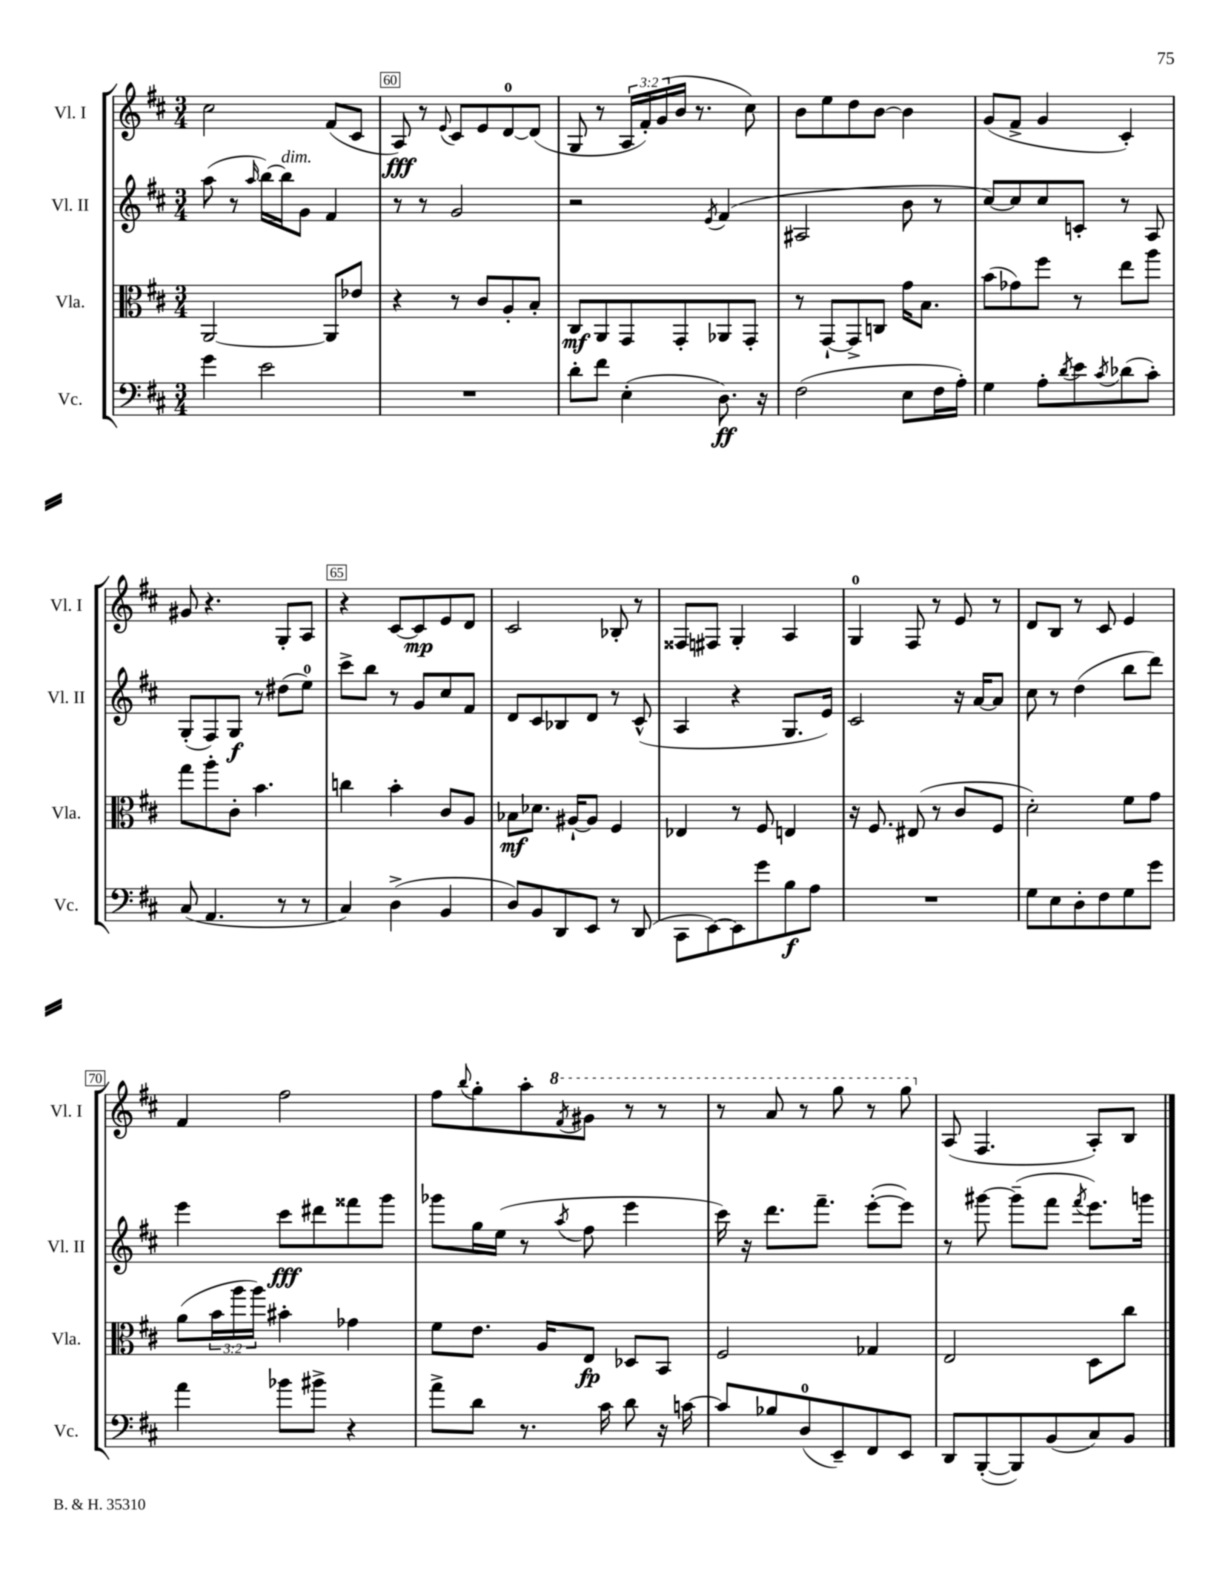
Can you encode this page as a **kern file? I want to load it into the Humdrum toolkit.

**kern	**kern	**kern	**kern
*staff4	*staff3	*staff2	*staff1
*clefF4	*clefC3	*clefG2	*clefG2
*k[f#c#]	*k[f#c#]	*k[f#c#]	*k[f#c#]
*M3/4	*M3/4	*M3/4	*M3/4
4g	[2AA	(8aa	2cc#
.	.	8r	.
.	.	16qqaa	.
2e	.	[16bb)	.
.	.	16bb]	.
.	.	8g	.
.	8AA]	4f#	(8f#
.	8e-	.	8c#
=	=	=	=
2.r	4r	8r	8A)
.	.	8r	8r
.	.	.	8qqe
.	8r	2g	8c#
.	8c#	.	8e
.	8A'	.	[8d
.	8B'	.	(8d]
=	=	=	=
8d'	8C#	2r	8G
8f#	8AA	.	8r
(4E'	8GG	.	24A
.	.	.	24f#')
.	.	.	(24g
.	8GG'	.	16b
.	.	.	8.r
.	.	8qe	.
8.D)	8AA-	(4f#	.
.	8GG'	.	8cc#)
16r	.	.	.
=	=	=	=
(2F#	8r	2A#	8b
.	[8GG`	.	8ee
.	8GG^]	.	8dd
.	8C	.	[8b
8E	16g	8b	4b]
.	8.B	.	.
16F#	.	8r	.
16A')	.	.	.
=	=	=	=
4G	(8b	[8cc#)	(8g
.	8g-)	8cc#]	8f#^
8A'	8ff#	8cc#	4g
8qd	.	.	.
8e	8r	8c'	.
8qc#	.	.	.
(8d-	8ee	8r	4c#')
8c#')	8aa	8A	.
=	=	=	=
(8C#	8gg	(8G'	8g#
4.AA	8aa'	8F#)	4.r
.	8c#'	8G	.
.	4.b	8r	.
8r	.	(8dd#	8G'
8r	.	8ee)	8A
=	=	=	=
4C#)	4cc	8ccc#^	4r
.	.	8bb	.
(4D^	4b'	8r	[8c#
.	.	8g	8c#]
4BB	8c#	8cc#	8e
.	8A	8f#	8d
=	=	=	=
8D)	8B-	8d	2c#
8BB	8.d-	8c#	.
8DD	.	8B-	.
.	[16A#`	.	.
8EE	8A#]	8d	.
8r	4F#	8r	8B-'
(8DD	.	(8c#^^	8r
=	=	=	=
8CC#	4E-	4A	8F##
[8EE)	.	.	8F#
8EE]	8r	4r	4G'
8g	8F#	.	.
8B	4E	8.G	4A
8A	.	.	.
.	.	16e)	.
=	=	=	=
2.r	16r	2c#	4G
.	8.F#	.	.
.	(8E#	.	8F#
.	8r	.	8r
.	8c#	16r	8e
.	.	[16a	.
.	8F#	8a]	8r
=	=	=	=
8G	2d')	8cc#	8d
8E	.	8r	8B
8D'	.	(4dd	8r
8F#	.	.	8c#
8G	8f#	8bb	4e
8g	8g	8ddd)	.
=	=	=	=
4a	(8a	4eee	4f#
.	24b	.	.
.	24aa	.	.
.	24aa)	.	.
8b-	4b#'	8ccc#	2ff#
8b#^	.	8ddd#	.
4r	4g-	8fff##	.
.	.	8ggg	.
=	=	=	=
8a^	8f#	8ggg-	8ff#
.	.	.	8qqbb
8d	8.e	16gg	8gg'
.	.	(16ee	.
8.r	.	8r	8aa'
.	16A	.	.
.	.	8qaa	8qff#
.	8E	8ff#	8gg#
16c#	.	.	.
8d	8D-	4eee	8r
16r	8BB	.	8r
[16c	.	.	.
=	=	=	=
8c]	2F#	16ccc#)	8r
.	.	16r	.
8B-	.	8.ddd	8aa
(8D	.	.	8r
.	.	8.fff#~	.
8EE~)	.	.	8ggg
8FF#	4G-	([8eee'	8r
8EE	.	8eee])	8ggg
=	=	=	=
8DD	2E	8r	(8A
([8BBB'	.	[8ggg#	4.F#
8BBB])	.	(8ggg#~]	.
(8BB	.	8fff#	.
.	.	8qfff#	.
8C#)	8D	8.eee)	8A')
8BB	8cc#	.	8B
.	.	16ggg	.
==	==	==	==
*-	*-	*-	*-
